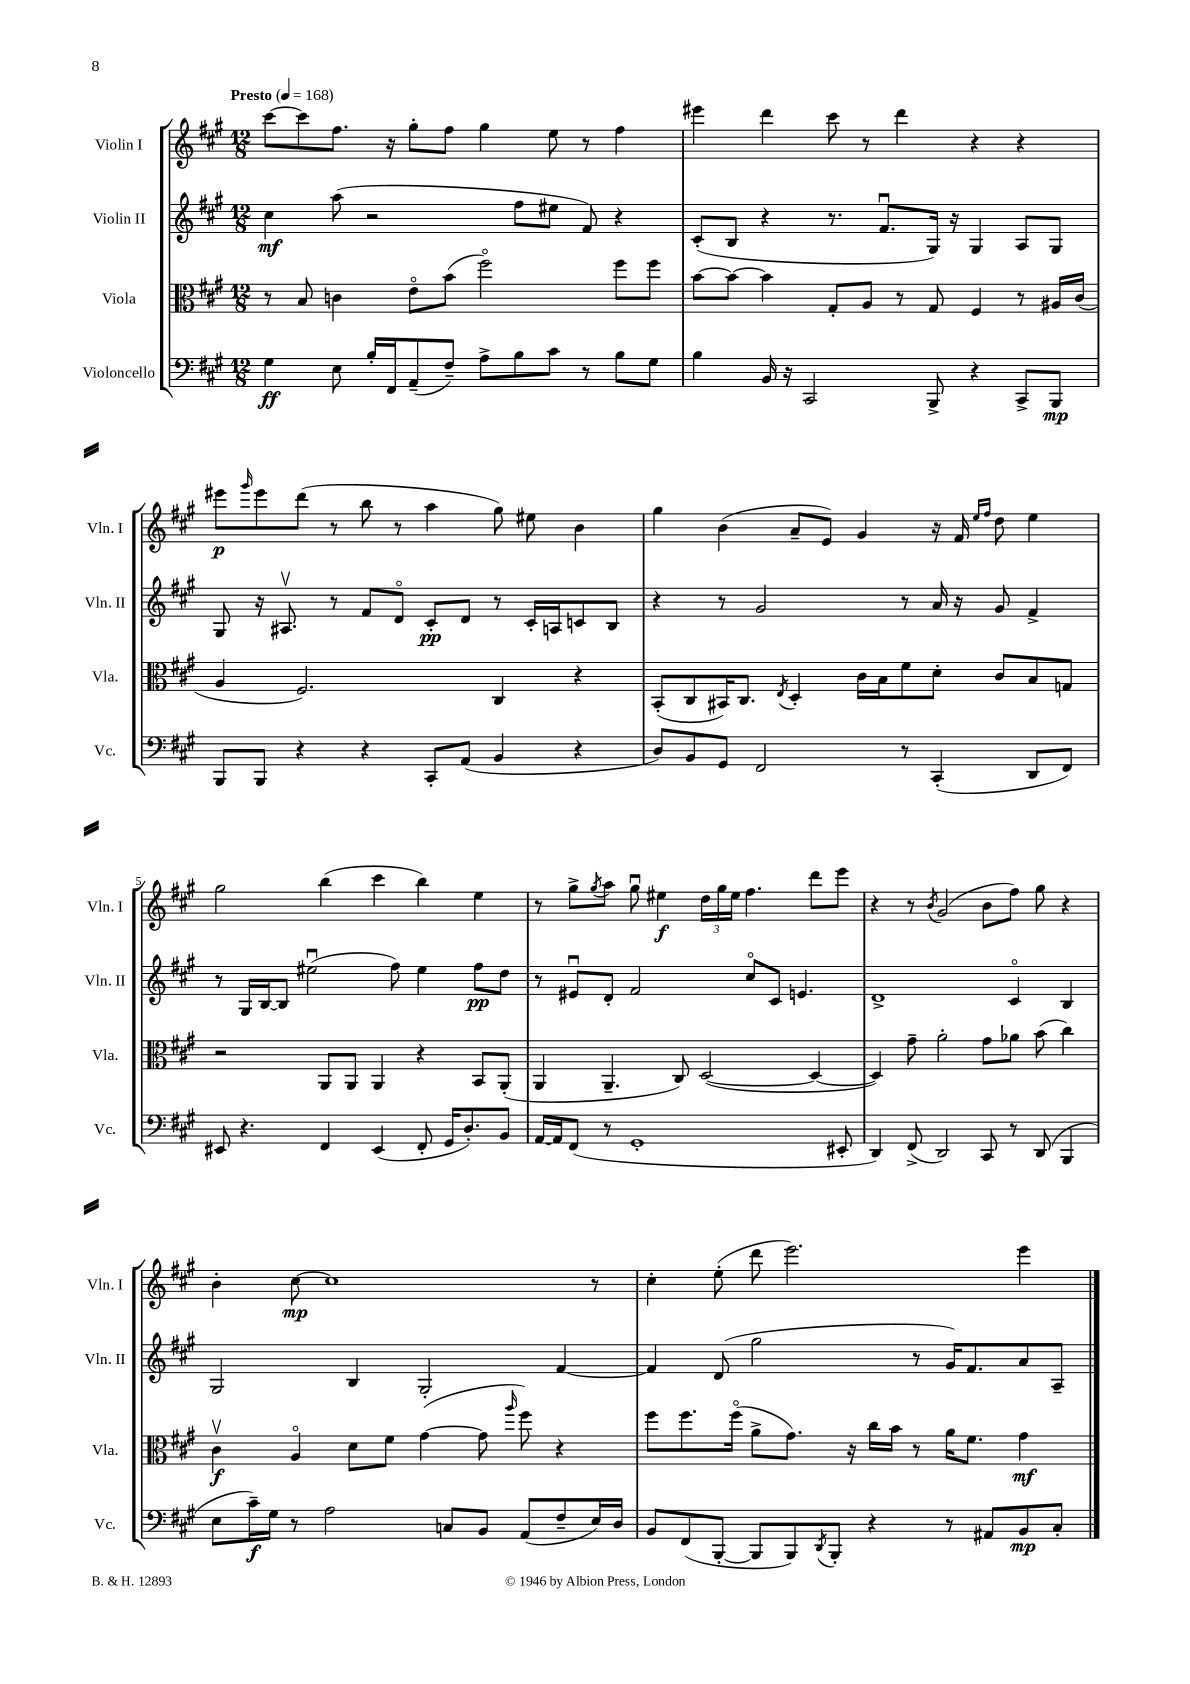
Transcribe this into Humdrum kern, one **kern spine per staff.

**kern	**kern	**kern	**kern
*staff4	*staff3	*staff2	*staff1
*clefF4	*clefC3	*clefG2	*clefG2
*k[f#c#g#]	*k[f#c#g#]	*k[f#c#g#]	*k[f#c#g#]
*M12/8	*M12/8	*M12/8	*M12/8
*MM168	*MM168	*MM168	*MM168
4G#	8r	4cc#	[8ccc#
.	8B	.	8ccc#]
8E	4c	(8aa	8.ff#
16B'	.	2r	.
16FF#	.	.	16r
(8AA~	8eo	.	8gg#'
8F#~)	(8b	.	8ff#
8A^	2ff#o)	.	4gg#
8B	.	8ff#	.
8c#	.	8ee#	8ee
8r	.	8f#)	8r
8B	8ff#	4r	4ff#
8G#	8ff#	.	.
=	=	=	=
4B	[8b	(8c#'	4eee#
.	8b_	8B	.
16BB	4b]	4r	4ddd
16r	.	.	.
2CC#	.	.	.
.	8G#'	8.r	8ccc#
.	8A	.	8r
.	.	8.f#u	.
.	8r	.	4ddd
8BBB^	8G#	16G#)	.
.	.	16r	.
4r	4F#	4G#	4r
8CC#^	8r	8A	4r
8BBB	16A#	8G#	.
.	(16c#	.	.
=	=	=	=
8BBB	4A	8G#	8eee#
.	.	.	16qqggg#
8BBB	.	16r	8eee#
.	.	8.A#v	.
4r	2.F#)	.	(8ddd
.	.	8r	8r
4r	.	8f#	8bb
.	.	8do	8r
8CC#'	.	8c#'	4aa
(8AA	.	8d	.
4BB	4C#	8r	8gg#)
.	.	16c#'	8ee#
.	.	16A	.
4r	4r	8c	4b
.	.	8B	.
=	=	=	=
8D)	(8BB'	4r	4gg#
8BB	8C#	.	.
8GG#	16BB#)	8r	(4b
.	8.C#	.	.
2FF#	.	2g#	.
.	8qE	.	.
.	4D'	.	8a~
.	.	.	8e)
.	16c#	.	4g#
.	16B	.	.
8r	8f#	8r	.
(4CC#'	8d'	16a	16r
.	.	16r	16f#
.	.	.	16qqee
.	.	.	16qqff#
.	8c#	8g#	8dd
8DD	8B	4f#^	4ee
8FF#)	8G	.	.
=	=	=	=
8EE#	2r	8r	2gg#
4.r	.	16G#	.
.	.	[16B	.
.	.	8B]	.
.	.	(2ee#u	.
4FF#	8AA	.	(4bb
.	8AA	.	.
(4EE#	4AA	.	4ccc#
.	.	8ff#)	.
8FF#'	4r	4ee#	4bb)
16GG#	.	.	.
8.D')	.	.	.
.	8BB	8ff#	4ee
8BB	(8AA'	8dd	.
=	=	=	=
[16AA	4AA	8r	8r
16AA]	.	.	.
(8FF#	.	8e#u	8gg#^
.	.	.	8qgg#
8r	4.AA~	8d'	8aa
1GG#'	.	2f#	8gg#u
.	.	.	4ee#
.	8C#)	.	.
.	([2D	.	24dd
.	.	.	24gg#
.	.	.	24ee#
.	.	8cc#o	4.ff#
.	.	8c#	.
.	.	4.e	.
.	4D_	.	8ddd
8EE#'	.	.	8eee
=	=	=	=
4DD)	4D])	1d^	4r
(8FF#^	8g#~	.	8r
.	.	.	8qb
2DD)	2a'	.	(2g#
8CC#	8g#	.	8b
8r	8a-	4c#o	8ff#)
(8DD	(8b	.	8gg#
4BBB	4cc#)	4B	4r
=	=	=	=
8E	4c#v	2G#	4b'
16c#~)	.	.	.
16G#	.	.	.
8r	4Ao	.	[8cc#
2A	.	.	1cc#]
.	8d	4B	.
.	8f#	.	.
.	([4g#	2G#'	.
8C	.	.	.
8BB	8g#]	.	.
.	16qqaa	.	.
(8AA	8ff#)	.	.
8F#~	4r	[4f#	.
16E)	.	.	8r
16D	.	.	.
=	=	=	=
8BB	8ff#	4f#]	4cc#'
(8FF#	8.ff#	.	.
[8BBB'	.	(8d	(8ee'
.	(16ff#o	.	.
8BBB]	8a^	2gg#	8ddd
8BBB)	8.g#)	.	2.eee)
8qDD	.	.	.
8BBB'	.	.	.
.	16r	.	.
4r	16cc#	.	.
.	16b	.	.
.	8r	8r	.
8r	16a	16g#)	.
.	8.f#	8.f#	.
8AA#	.	.	.
8BB	4g#	8a	4eee
8C#'	.	8A~	.
==	==	==	==
*-	*-	*-	*-
